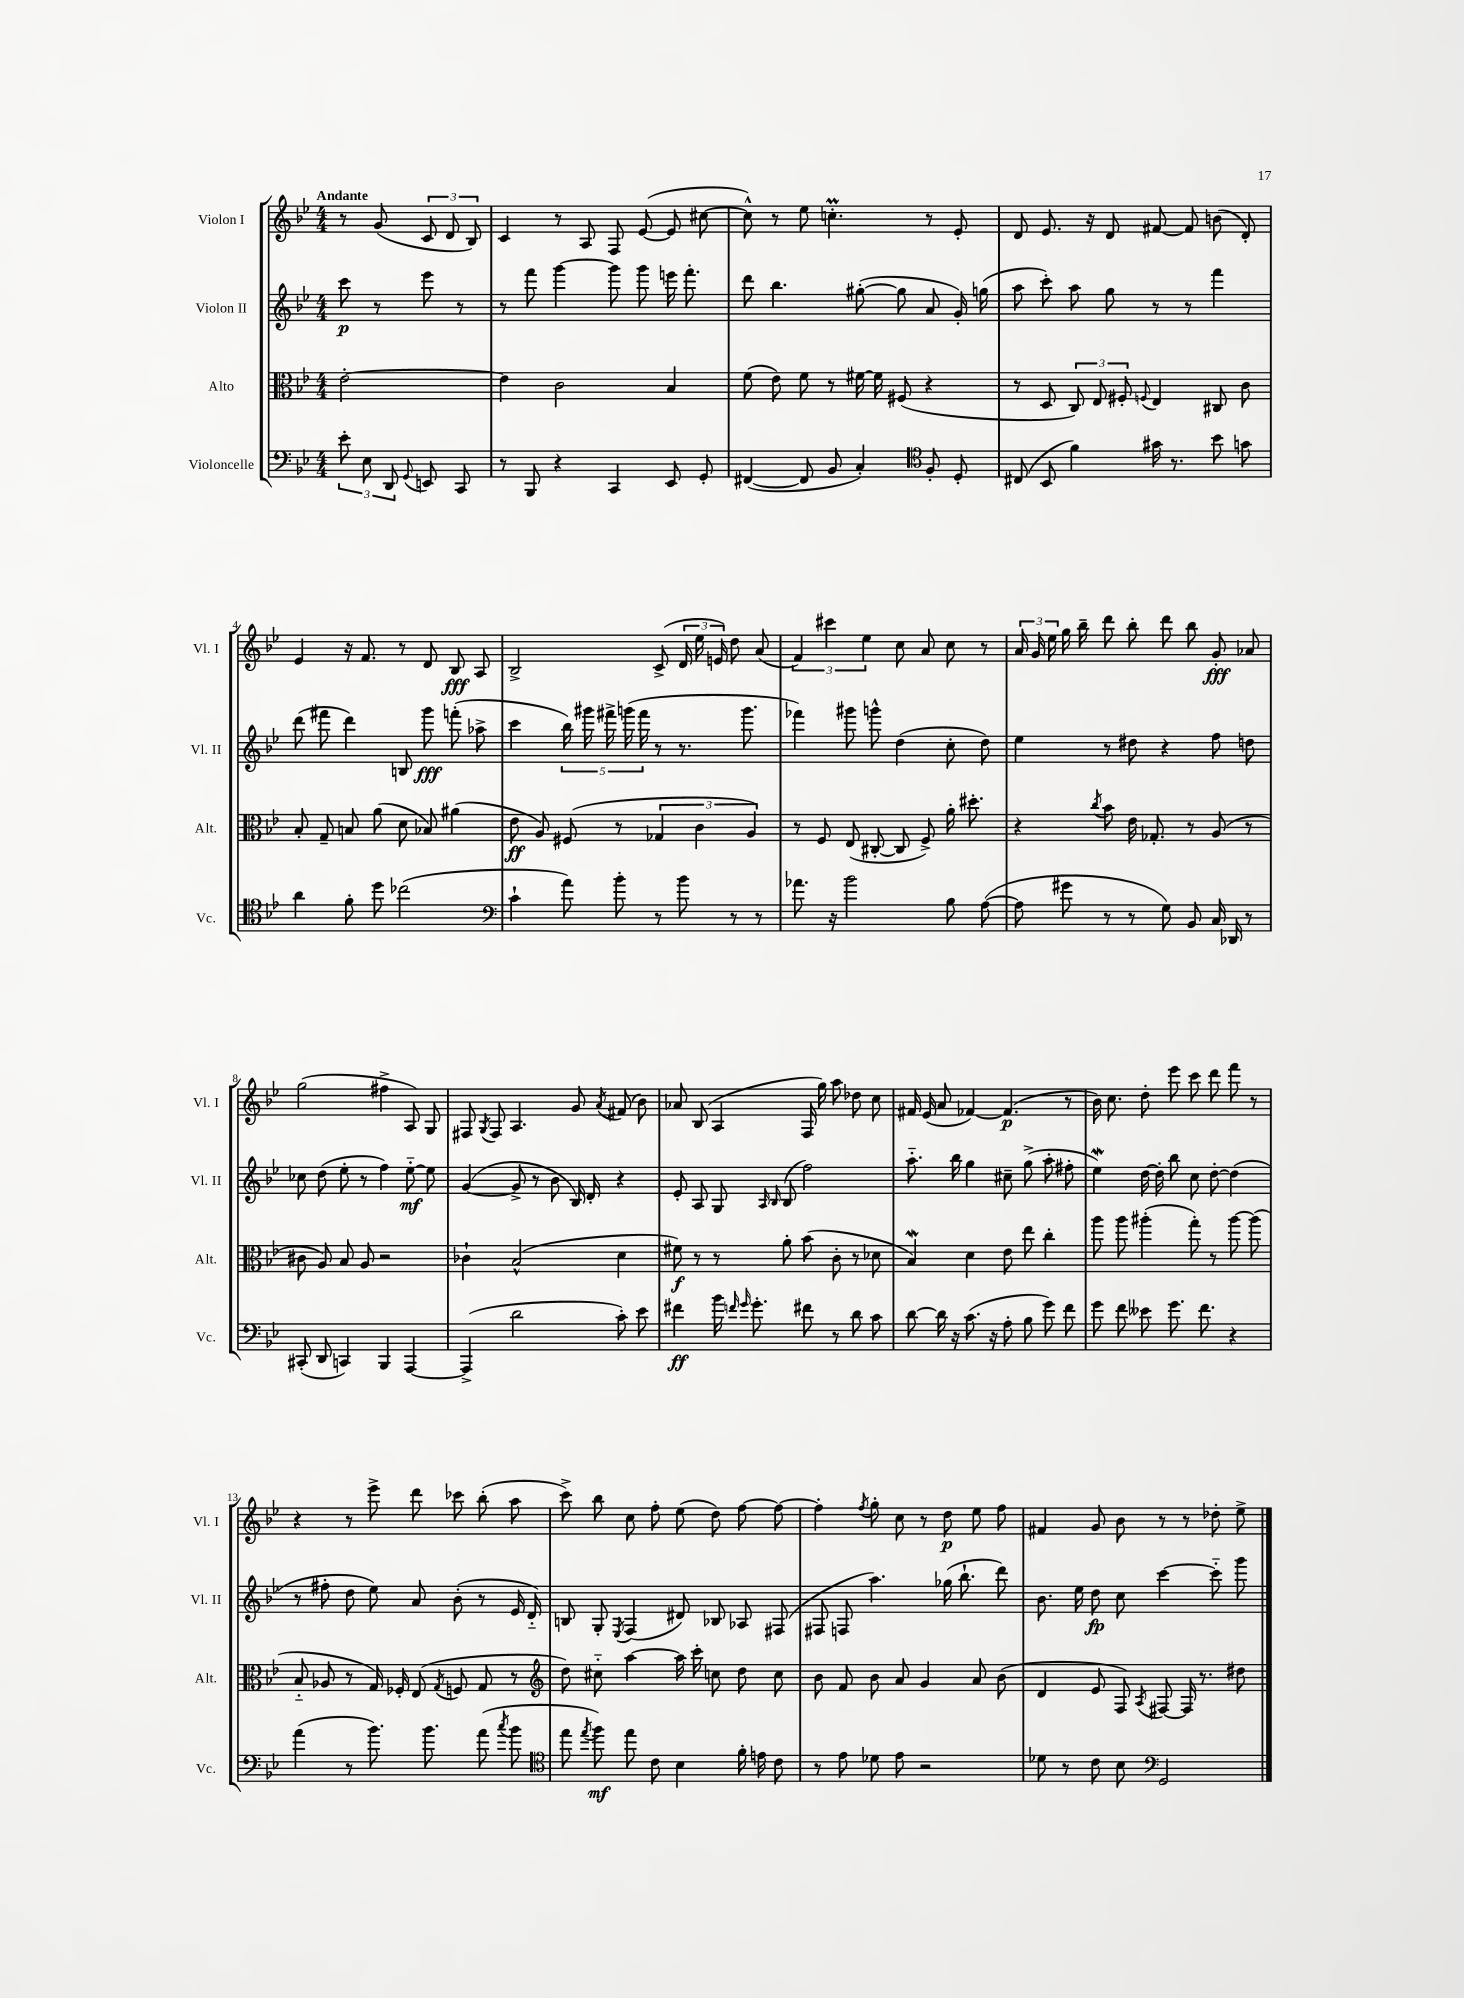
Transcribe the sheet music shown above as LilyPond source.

<<
\new StaffGroup <<
\new Staff = "s0" \with { instrumentName = "Violon I" shortInstrumentName = "Vl. I" } {
    \clef treble \key bes \major \numericTimeSignature \time 4/4 \partial 2 \tempo "Andante"
    \autoBeamOff r8 g'8( \tuplet 3/2 { c'8 d'8 bes8) } |
    c'4 r8 a8 f8 ees'8~( ees'8 cis''8~ |
    cis''8-^) r8 ees''8 c''4.-.\prall r8 ees'8-. |
    d'8 ees'8. r16 d'8 fis'8~ fis'8 b'8( d'8-.) |
    ees'4 r16 f'8. r8 d'8 bes8\fff a8 |
    bes2-> c'8->( \tuplet 3/2 { d'16 ees''16 e'16) } d''8 a'8( |
    \tuplet 3/2 { f'4) cis'''4 ees''4 } c''8 a'8 c''8 r8 |
    \tuplet 3/2 { a'16 g'16 ees''16 } g''16 bes''16-- d'''8 bes''8-. d'''8 bes''8 g'8-.\fff aes'8 |
    g''2( fis''4-> a8) g8 |
    fis8 \acciaccatura { g8 } fis8 a4. g'8 \acciaccatura { a'8 } fis'8( bes'8) |
    aes'8 bes8( a4 f16 g''16) a''8 des''8 c''8 |
    fis'16 ees'16( a'8 fes'4~) fes'4.\p( r8 |
    bes'16) c''8. d''8-. ees'''8 c'''8 d'''8 f'''8 r8 |
    r4 r8 ees'''8-> d'''8 ces'''8 bes''8-.( a''8 |
    c'''8->) bes''8 c''8 f''8-. ees''8( d''8) f''8~ f''8~ |
    f''4-. \acciaccatura { f''8 } g''8-. c''8 r8 d''8\p ees''8 f''8 |
    fis'4 g'8 bes'8 r8 r8 des''8-. ees''8-> \bar "|." |
}
\new Staff = "s1" \with { instrumentName = "Violon II" shortInstrumentName = "Vl. II" } {
    \clef treble \key bes \major \numericTimeSignature \time 4/4 \partial 2
    \autoBeamOff c'''8\p r8 ees'''8 r8 |
    r8 f'''8 g'''4~ g'''8 g'''8 e'''16 f'''8.-. |
    d'''8 bes''4. gis''8~-.( gis''8 a'8 g'16-.) g''16( |
    a''8 c'''8-.) a''8 g''8 r8 r8 f'''4 |
    d'''8( fis'''8 d'''4) b8 g'''8\fff f'''8-.( aes''8-> |
    c'''4 \tuplet 5/4 { bes''16) gis'''16 fis'''16-> g'''16( fis'''16 } r8 r8. g'''8. |
    fes'''4) gis'''8 g'''8-^ d''4( c''8-. d''8) |
    ees''4 r8 dis''8 r4 f''8 d''8 |
    ces''8 d''8( ees''8-. r8 f''4) ees''8~-_\mf ees''8 |
    g'4~( g'8-> r8 bes'8 bes16) d'16-. r4 |
    ees'8-. a8 g8 \grace { a16 bes16 } bes8( f''2) |
    a''8.-_ bes''16 g''4 cis''8-- g''8->( a''8-. fis''8-. |
    ees''4\mordent) d''16~ d''16-. bes''8 c''8 d''8~-. d''4( |
    r8 fis''8-. d''8 ees''8) a'8 bes'8-.( r8 ees'16 d'16-_) |
    b8 g8-. \acciaccatura { ees8 } f4( dis'8) bes8 aes8 fis8( |
    fis8 f8 a''4.) ges''16( bes''8.-! d'''8) |
    bes'8. ees''16 d''8\fp c''8 c'''4~ c'''8-_ g'''8 \bar "|." |
}
\new Staff = "s2" \with { instrumentName = "Alto" shortInstrumentName = "Alt." } {
    \clef alto \key bes \major \numericTimeSignature \time 4/4 \partial 2
    \autoBeamOff ees'2~-. |
    ees'4 c'2 bes4 |
    f'8( ees'8) f'8 r8 fis'16~ fis'16 fis8( r4 |
    r8 d8 \tuplet 3/2 { c8) ees8 fis8-. } \appoggiatura { f8 } ees4 cis8 c'8 |
    bes8-. g8-- b8 a'8( d'8 bes8) ais'4( |
    ees'8\ff a8) fis8( r8 \tuplet 3/2 { ges4 c'4 a4) } |
    r8 f8 ees8( cis8~-. cis8 f8->) a'16-. dis''8.-. |
    r4 \acciaccatura { c''8 } bes'8 ees'16 ges8.-. r8 a8( r8 |
    cis'8 a8) bes8 a8 r2 |
    ces'4-! bes2-^( d'4 |
    fis'8\f) r8 r8 a'8-. bes'8( c'8-. r8 des'8 |
    bes4\mordent) d'4 ees'8 ees''8 c''4-. |
    a''8 a''8 ais''4-.( g''8-.) r8 ais''8~ ais''8( |
    bes8-_ aes8 r8 g16) fes16-. ees8( \acciaccatura { g8 } f8 g8 r8 |
    \clef treble d''8) cis''8-_ a''4~ a''16 c'''16-. c''8 d''8 c''8 |
    bes'8 f'8 bes'8 a'8 g'4 a'8 bes'8( |
    d'4 ees'8 f8) \acciaccatura { a8 } fis8~ fis16 r8. dis''8 \bar "|." |
}
\new Staff = "s3" \with { instrumentName = "Violoncelle" shortInstrumentName = "Vc." } {
    \clef bass \key bes \major \numericTimeSignature \time 4/4 \partial 2
    \autoBeamOff \tuplet 3/2 { ees'8-. ees8 d,8 } \appoggiatura { g,8 } e,8 c,8 |
    r8 bes,,8 r4 c,4 ees,8 g,8-. |
    fis,4~( fis,8 bes,8 c4-.) \clef tenor f8-. d8-. |
    cis8( bes,8 f'4) gis'16 r8. bes'8 g'8 |
    a'4 f'8-. d''8 ces''2( |
    \clef bass c'4-! a'8) bes'8-. r8 bes'8 r8 r8 |
    aes'8. r16 bes'2 bes8 a8~( |
    a8 gis'8 r8 r8 g8) bes,8 c16 des,16 r8 |
    cis,8-.( d,8 c,4) bes,,4 a,,4~ |
    a,,4->( d'2 c'8-.) ees'8 |
    fis'4\ff bes'16 \grace { f'16 g'16 } g'8.-. fis'8 r8 d'8 c'8 |
    d'8~ d'16 r16 c'8.( r16 a8-. bes8 g'8) f'8 |
    g'8 f'8 eeses'8 g'8. f'8. r4 |
    a'4( r8 bes'8.) bes'8. a'8( \acciaccatura { c''8 } bes'8 |
    \clef tenor ees''8 \acciaccatura { ees''8 } f''8\mf) ees''8 c'8 bes4 f'16-. e'16 c'8 |
    r8 ees'8 des'8 ees'8 r2 |
    des'8 r8 c'8 bes8 \clef bass g,2 \bar "|." |
}
>>
>>
